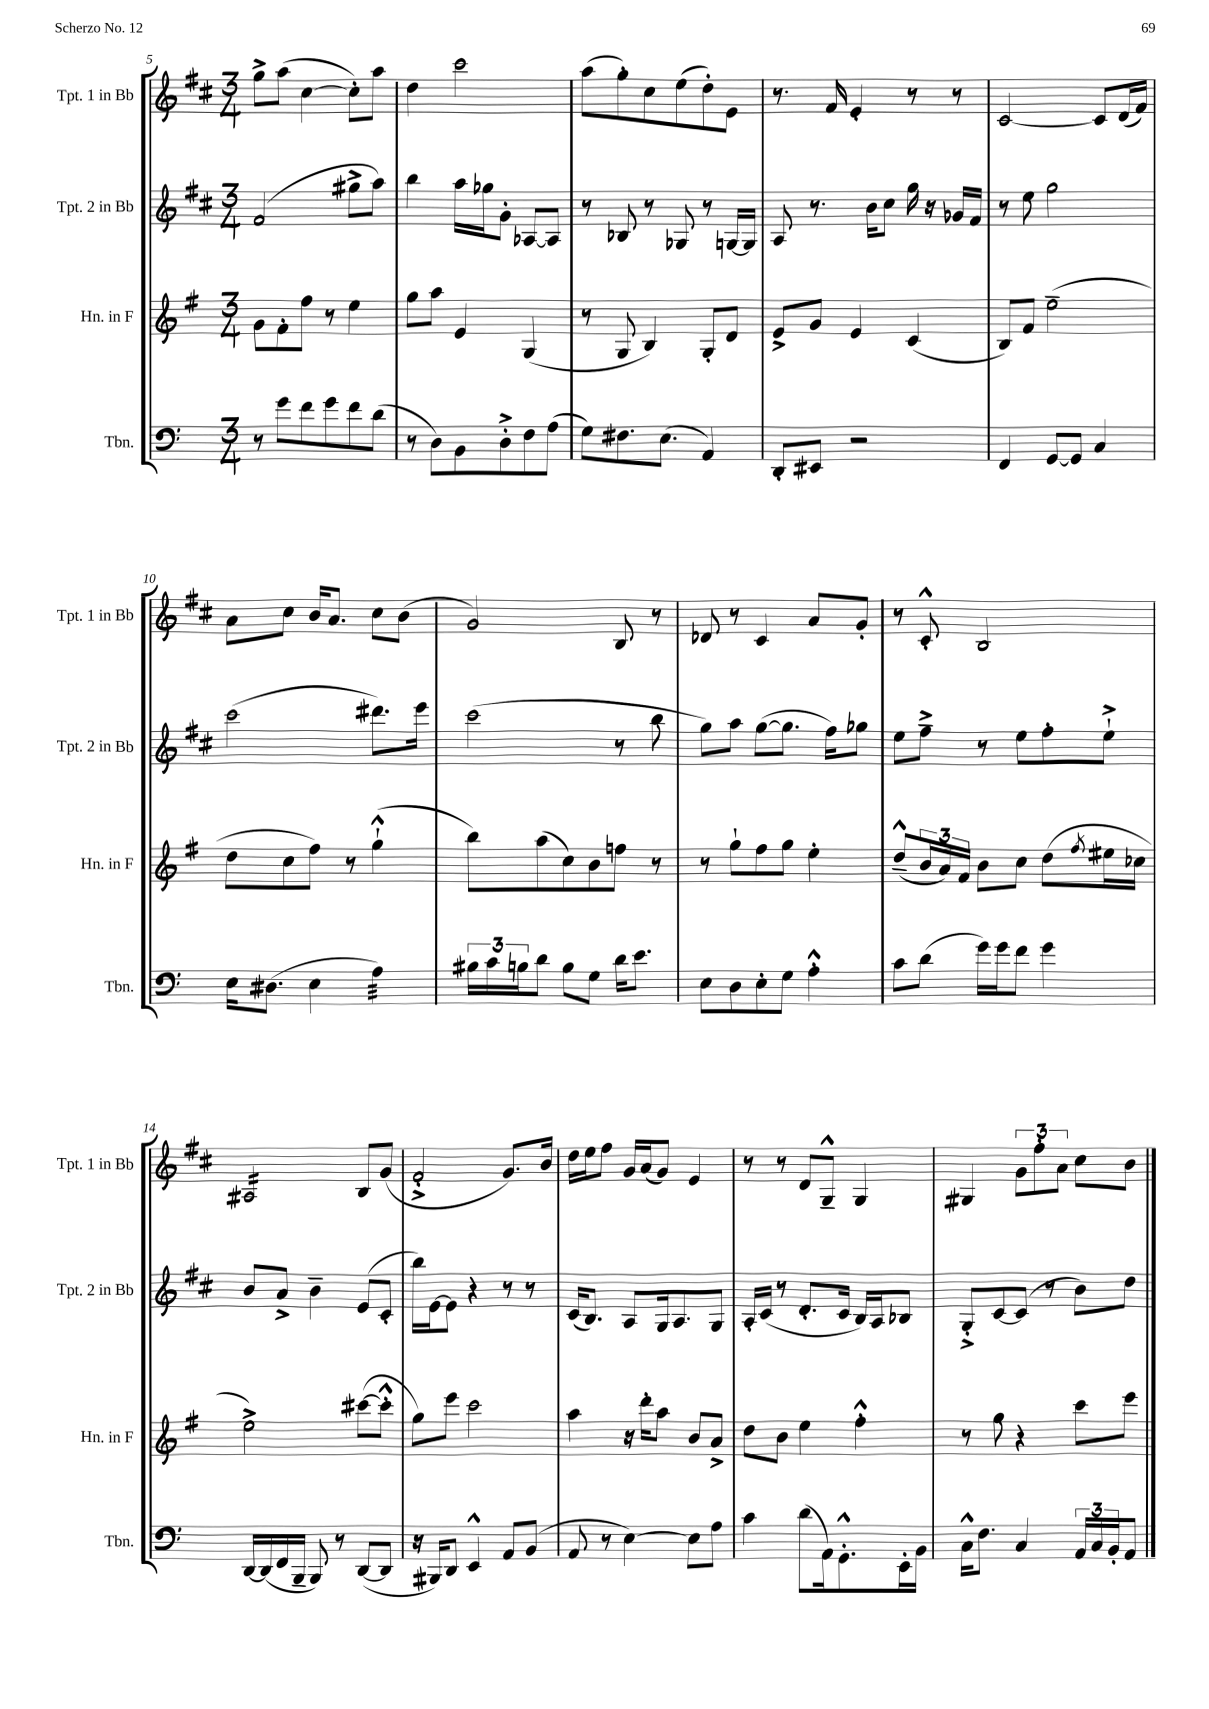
<<
\new StaffGroup <<
\new Staff = "s0" \with { instrumentName = "Tpt. 1 in Bb" shortInstrumentName = "Tpt. 1 in Bb" } {
    \clef treble \key d \major \numericTimeSignature \time 3/4
    g''8-> a''8( cis''4~ cis''8-.) a''8 |
    d''4 cis'''2 |
    a''8( g''8-.) cis''8 e''8( d''8-.) e'8 |
    r8. fis'16 e'4-. r8 r8 |
    cis'2~ cis'8 d'16( fis'16) |
    a'8 cis''8 b'16 a'8. cis''8 b'8( |
    g'2) b8 r8 |
    des'8 r8 cis'4 a'8 g'8-. |
    r8 cis'8-.-^ b2 |
    ais2:16 b8 g'8( |
    fis'2-.-> g'8.) b'16 |
    d''16 e''16 fis''8 g'16 a'16( g'8) e'4 |
    r8 r8 d'8 g8---^ g4 |
    gis4 \tuplet 3/2 { g'8 fis''8-. a'8 } cis''8 b'8 \bar "|." |
}
\new Staff = "s1" \with { instrumentName = "Tpt. 2 in Bb" shortInstrumentName = "Tpt. 2 in Bb" } {
    \clef treble \key d \major \numericTimeSignature \time 3/4
    fis'2( gis''8-> a''8) |
    b''4 a''16 ges''16 g'8-. aes8~ aes8 |
    r8 bes8 r8 ges8 r8 g16~ g16 |
    a8 r8. b'16 cis''8 g''16 r16 ges'16 fis'16 |
    r8 e''8 g''2 |
    cis'''2( dis'''8.) e'''16 |
    cis'''2( r8 b''8 |
    g''8) a''8 g''8~( g''8. fis''16) ges''8 |
    e''8 fis''8---> r8 e''8 fis''8-. e''8-!-> |
    b'8 a'8-> b'4-- e'8( cis'8-. |
    b''16) e'16~ e'8 r4 r8 r8 |
    cis'16( b8.) a8 g16 a8. g8 |
    a16-. cis'16( r8 d'8.-. cis'16 b16) a16 bes8 |
    g8-.-> cis'8~ cis'8( r8 b'8) d''8 \bar "|." |
}
\new Staff = "s2" \with { instrumentName = "Hn. in F" shortInstrumentName = "Hn. in F" } {
    \clef treble \key g \major \numericTimeSignature \time 3/4
    g'8 fis'8-. fis''8 r8 e''4 |
    g''8 a''8 e'4 g4( |
    r8 g8 b4) g8-. d'8 |
    e'8-> g'8 e'4 c'4( |
    b8) fis'8 e''2--( |
    d''8 c''8 fis''8) r8 g''4-!-^( |
    b''8) a''8( c''8) b'8 f''8 r8 |
    r8 g''8-! fis''8 g''8 e''4-. |
    d''8---^( \tuplet 3/2 { b'16 a'16) fis'16 } b'8 c''8 d''8( \acciaccatura { fis''8 } eis''16 ces''16 |
    e''2->) cis'''8~( cis'''8-.-^ |
    g''8) e'''8 c'''2 |
    a''4 r16 d'''16-. a''8 b'8 a'8-> |
    d''8 b'8 e''4 fis''4-.-^ |
    r8 g''8 r4 c'''8 e'''8 \bar "|." |
}
\new Staff = "s3" \with { instrumentName = "Tbn." shortInstrumentName = "Tbn." } {
    \clef bass \key c \major \numericTimeSignature \time 3/4
    r8 g'8 f'8 g'8 f'8 d'8( |
    r8 d8) b,8 d8-.-> f8 a8( |
    g8) fis8. e8.( a,4) |
    d,8-. eis,8 r2 |
    f,4 g,8~ g,8 c4 |
    e16 dis8.( e4 a4:32) |
    \tuplet 3/2 { bis16 c'16 b16 } d'8 b8 g8 d'16 e'8. |
    e8 d8 e8-. g8 a4-.-^ |
    c'8 d'8( g'16) g'16 f'8 g'4 |
    d,16~ d,16( f,16 b,,16-- b,,8) r8 d,8~( d,8 |
    r16 bis,,16) d,8 e,4-^ a,8 b,8( |
    a,8 r8 e4~) e8 a8 |
    c'4 d'8( a,16) g,8.-.-^ e,16-. b,16 |
    c16-^ f8. c4 \tuplet 3/2 { a,16 c16 b,16-. } a,8 \bar "|." |
}
>>
>>
\layout { \context { \Score currentBarNumber = #5 } }
